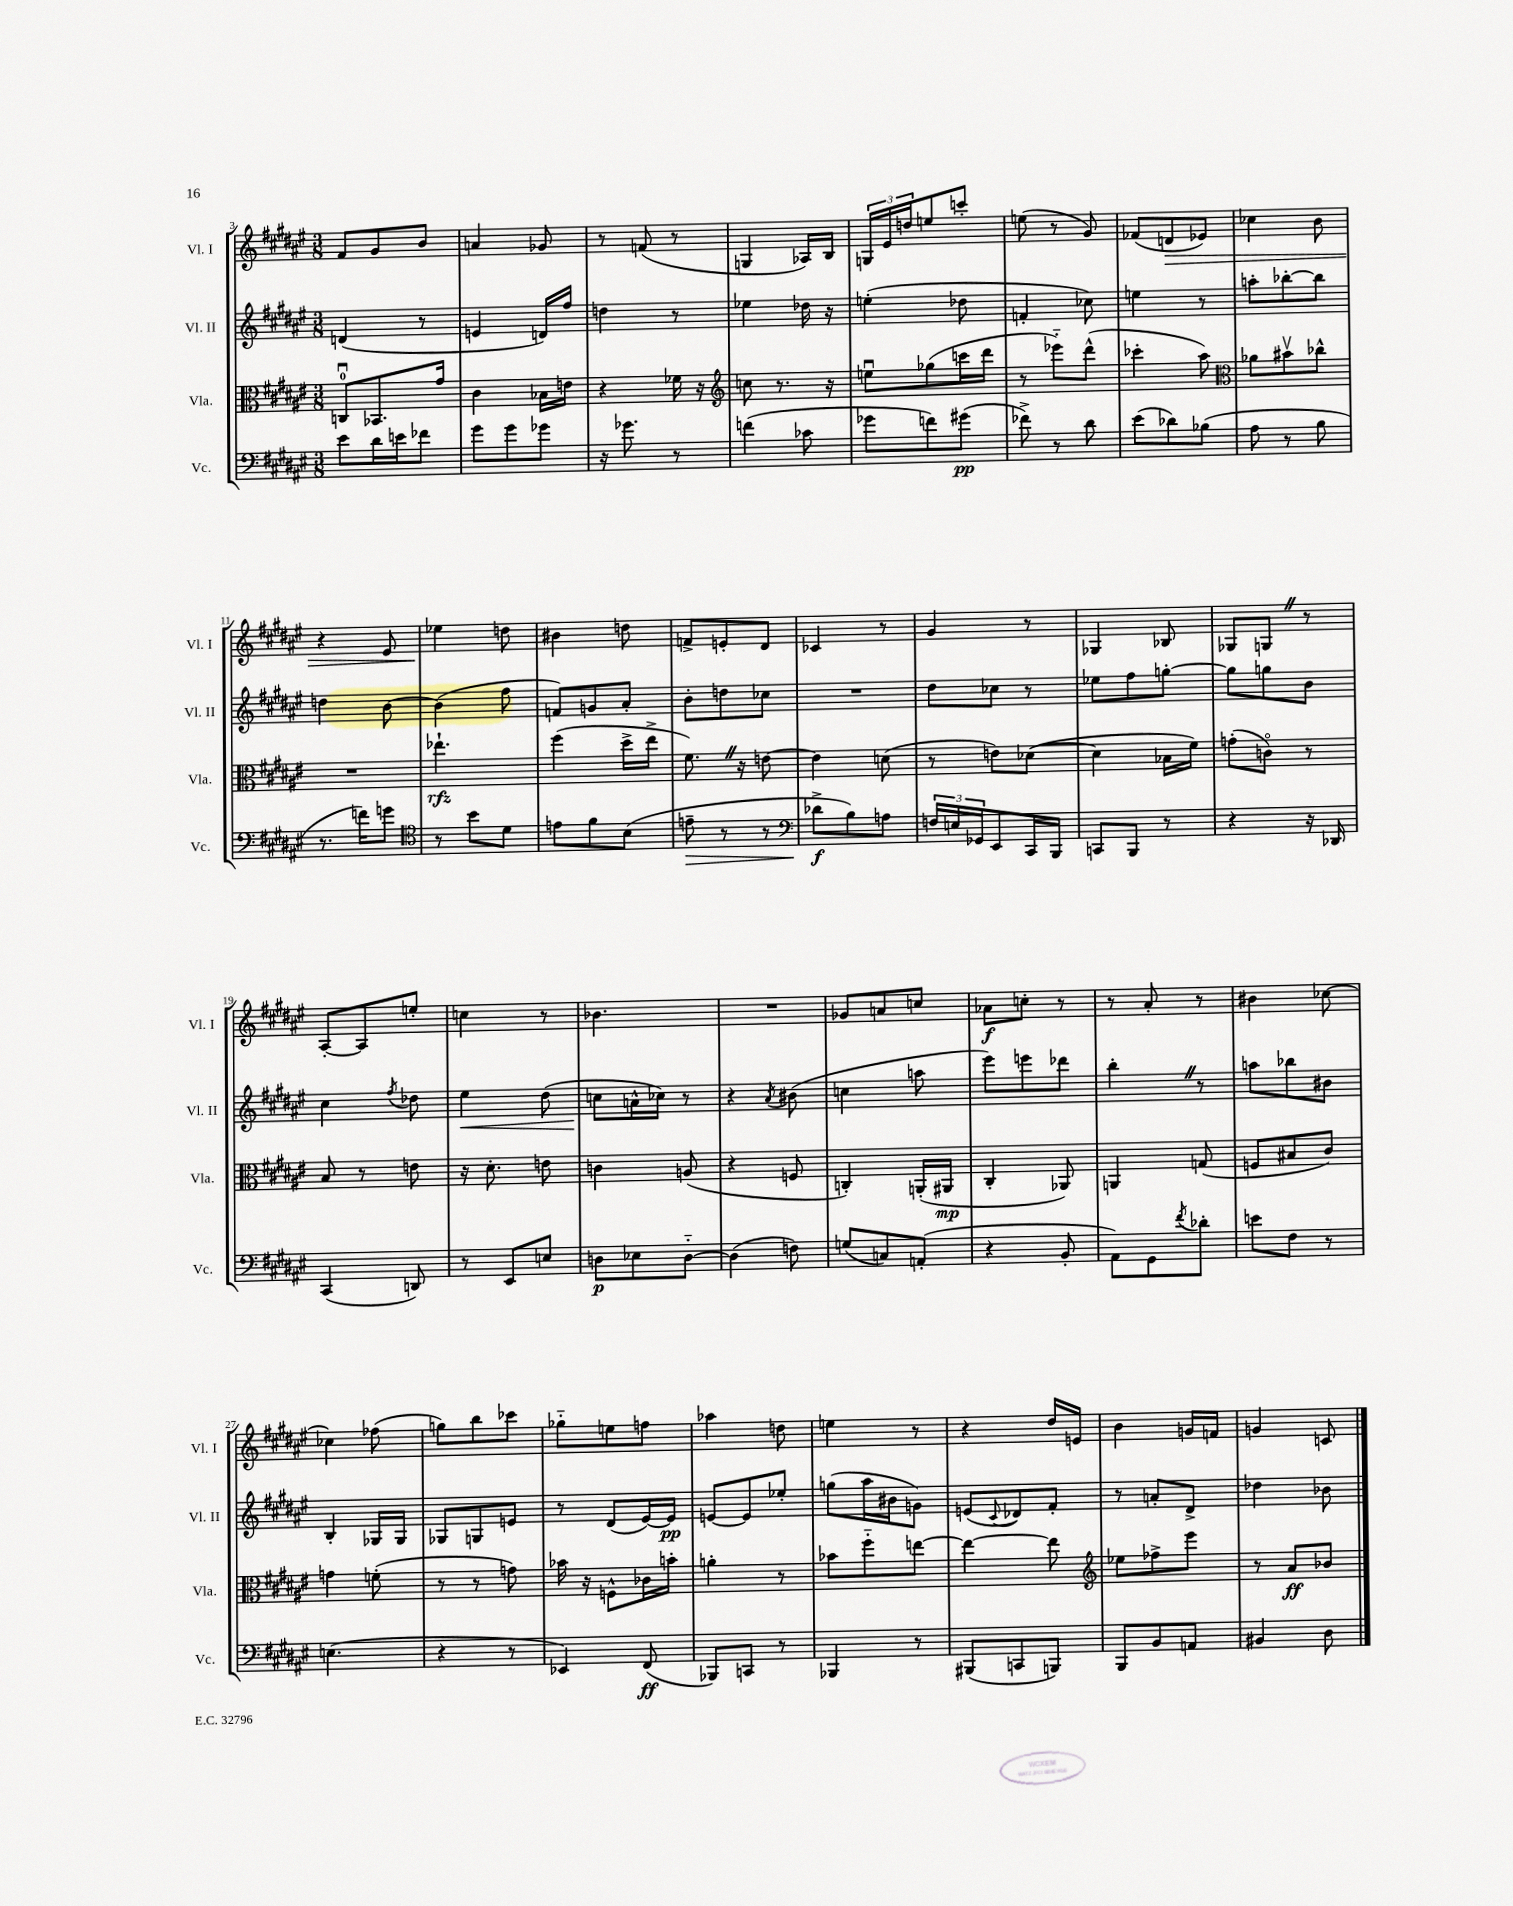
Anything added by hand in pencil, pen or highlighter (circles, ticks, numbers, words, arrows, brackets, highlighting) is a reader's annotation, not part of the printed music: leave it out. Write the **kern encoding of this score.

**kern	**kern	**kern	**kern
*staff4	*staff3	*staff2	*staff1
*clefF4	*clefC3	*clefG2	*clefG2
*k[f#c#g#d#a#e#]	*k[f#c#g#d#a#e#]	*k[f#c#g#d#a#e#]	*k[f#c#g#d#a#e#]
*M3/8	*M3/8	*M3/8	*M3/8
8e#\L	8Cu/L	(4d/	8f#/L
16d#\L	8.BB-/	.	8g#/
16e\J	.	.	.
8f-\J	.	8r	8b/J
.	16g#/Jk	.	.
=	=	=	=
8g#\L	4c#\	4e/	4a/
8g#\	.	.	.
8g-\J	16B-\LL	16d/LL)	8g-/
.	16e\JJ	16ff#/JJ	.
=	=	=	=
16r	4r	4dd\	8r
8.g-\	.	.	.
.	.	.	(8f/
8r	16f-\	8r	8r
.	16r	.	.
=	=	=	=
*	*clefG2	*	*
(4f\	8cc\	4ee-\	4G/
.	8.r	.	.
8c-\	.	16dd-\	16A-/LL)
.	16r	16r	16B/JJ
=	=	=	=
8g-\L	8eeu\L	(4ee'\	24G/LL
.	.	.	24e#/
.	.	.	24dd/J
8f\)	(8gg-\	.	8ee/
(8g#\J	16ccc\L	8dd-\	8ccc'/J
.	16ddd#\JJ	.	.
=	=	=	=
8f-^\)	8r	4f'/	(8ee\
8r	8eee-'~\L)	.	8r
8d#\	(8ddd#^^\J	8cc-\)	8g#/)
=	=	=	=
(8e#\L	4ccc-'\	4ee\	(8f-/L
8d-\)	.	.	8d/
(8B-\J	8aa#\)	8r	8e-/J)
=	=	=	=
*	*clefC3	*	*
8A#\	8a-\L	8aa'\L	4cc-\
8r	8b#v\	[8bb-'\	.
8B\	8cc-^^\J	8bb-\]J	8b\
=	=	=	=
8.r	4.r	4dd\	4r
16f\LK)	.	.	.
8g\J	.	[8b\	8e#/
=	=	=	=
*clefC4	*	*	*
8r	4.ee-`\	(4b\]	4ee-\
8b\L	.	.	.
8d#\J	.	8ff#\	8dd\
=	=	=	=
8e\L	(4ff#\	8f/L)	4b#\
8f#\	.	8g/	.
(8B\J	16dd#^\LL	8a#'/J	8dd\
.	16ee#^\JJ	.	.
=	=	=	=
8e~\	8.f#\)	8b'\L	8f^/L
8r	.	8dd\	8e'/
.	16r	.	.
8r	[8e\	8cc-\J	8d#/J
=	=	=	=
*clefF4	*	*	*
8d-^\L	4e\]	4.r	4c-/
8B\)	.	.	.
8A\J	(8d\	.	8r
=	=	=	=
24F/LL	8r	8dd#\L	4g#/
24E/	.	.	.
24GG-/J	.	.	.
8EE#/	8e\L)	8cc-\J	.
16CC#/L	([8d-\J	8r	8r
16BBB/JJ	.	.	.
=	=	=	=
8CC/L	4d-\]	8ee-\L	4G-/
8BBB/J	.	8ff#\	.
8r	16B-\LL	[8gg'\J	8B-/
.	16f#\JJ)	.	.
=	=	=	=
4r	(8g'\L	8gg\]L	8G-/L
.	8co\J)	8gg\	8G/J
16r	8r	8b\J	8r
16DD-/	.	.	.
=	=	=	=
(4CC#/	8B/	4cc#\	[8A#'/L
.	8r	.	8A#/]
.	.	8qff#/	.
8DD/)	8e\	8dd-\	8ee'/J
=	=	=	=
8r	16r	4ee#\	4cc\
.	8.d#'\	.	.
8EE#/L	.	.	.
8E/J	8e\	(8dd#\	8r
=	=	=	=
8D\L	4c\	8cc\L	4.b-\
8E-\	.	16a^^\L	.
.	.	16cc-\JJ)	.
[8D'~\J	(8A/	8r	.
=	=	=	=
(4D\]	4r	4r	4.r
.	.	8qa#/	.
8F\)	8F/	(8b#\	.
=	=	=	=
(8G/L	4C'/)	4cc\	8g-/L
8C/)	.	.	8a/
(8AA'/J	(16AA'/LL	8aa\	8cc/J
.	16AA#/JJ	.	.
=	=	=	=
4r	4C#'/	8eee#\L)	8a-\L
.	.	8eee\	8cc'\J
8BB'/	8AA-/)	8ddd-\J	8r
=	=	=	=
8AA#\L)	4AA/	4bb'\	8r
8GG#\	.	.	8a#'/
8qf#/	.	.	.
8d-'\J	(8G/	8r	8r
=	=	=	=
8e\L	8F/L	8aa\L	4b#\
8F#\J	8B#/	8bb-\	.
8r	8c#/J)	8b#\J	[8cc-\
=	=	=	=
(4.E\	4g\	4B'/	4cc-\]
.	(8f'\	16G-/LL	(8ff-\
.	.	16G-/JJ	.
=	=	=	=
4r	8r	8G-/L	8gg\L)
.	8r	8G/	8bb\
8r	8g\)	8e/J	8ccc-\J
=	=	=	=
4EE-/)	16b-\	8r	8gg-'~\L
.	16r	.	.
.	8F^^\L	(8d#/L	8ee\
(8FF#/	16c-\L	[16e#/L)	8ff\J
.	16b'\JJ	16e#/]JJ	.
=	=	=	=
8BBB-/L)	4a'\	[8e/L	4aa-\
8CC/J	.	8e/]	.
8r	8r	8ee-'/J	8dd\
=	=	=	=
4BBB-/	8b-\L	(8gg\L	4ee\
.	8ff#'~\	16aa#\L	.
.	.	16b#\J	.
8r	[8ee\J	8g\J)	8r
=	=	=	=
(8BBB#/L	4ee\_	(8e/L	4r
.	.	8qqc#/	.
8CC/	.	8d-/)	.
8BBB/J)	8ee\]	8f#'/J	16dd#/LL
.	.	.	16e/JJ
=	=	=	=
*	*clefG2	*	*
8BBB/L	8ee-\L	8r	4b\
8BB/	8ff-^\	8a'/L	.
8AA/J	8eee#\J	8d#^/J	16g/LL
.	.	.	16f/JJ
=	=	=	=
4BB#/	8r	4dd-\	4g/
.	8a#/L	.	.
8D#\	8b-/J	8b-\	8c/
==	==	==	==
*-	*-	*-	*-
